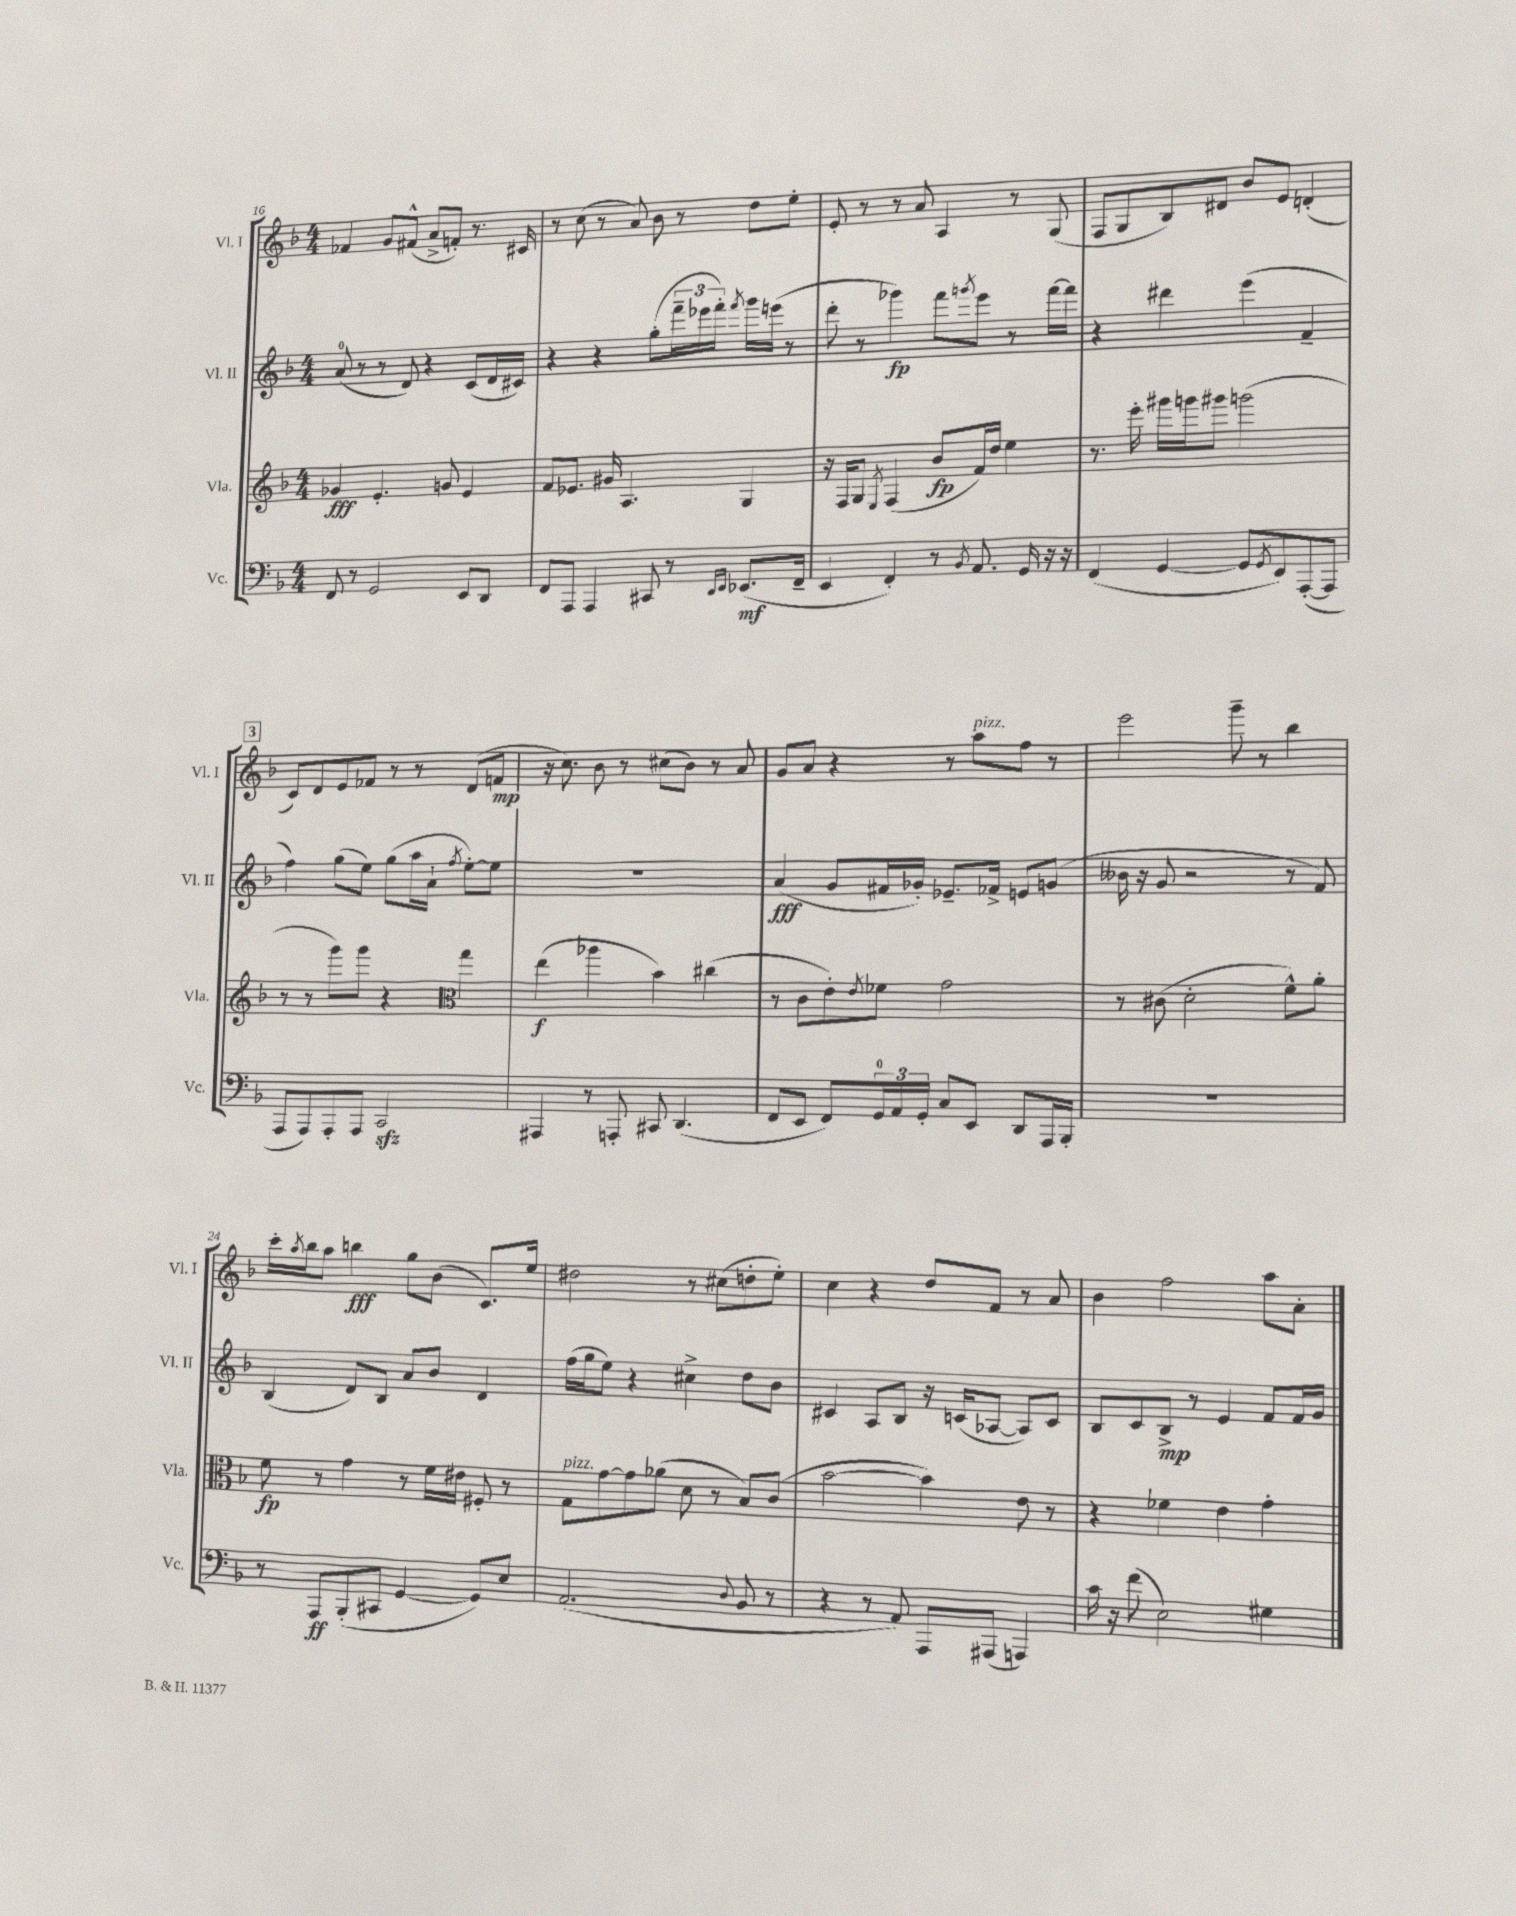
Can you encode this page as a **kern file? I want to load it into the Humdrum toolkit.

**kern	**dynam	**kern	**dynam	**kern	**dynam	**kern	**dynam
*part4	*part4	*part3	*part3	*part2	*part2	*part1	*part1
*staff4	*staff4	*staff3	*staff3	*staff2	*staff2	*staff1	*staff1
*I"Vc.	*	*I"Vla.	*	*I"Vl. II	*	*I"Vl. I	*
*I'Vc.	*	*I'Vla.	*	*I'Vl. II	*	*I'Vl. I	*
*clefF4	*	*clefG2	*	*clefG2	*	*clefG2	*
*k[b-]	*	*k[b-]	*	*k[b-]	*	*k[b-]	*
*M4/4	*	*M4/4	*	*M4/4	*	*M4/4	*
=16	=16	=16	=16	=16	=16	=16	=16
8FF/	.	4g-X/	fff	(8a/	.	4f-X/	.
8r	.	.	.	8r	.	.	.
2GG/	.	4.e'/	.	8r	.	8g/L	.
.	.	.	.	8d/)	.	(8f#X^^/J	.
.	.	.	.	4r	.	8a^/L	.
.	.	8gn/	.	.	.	8fn'/J)	.
8EE/L	.	4e/	.	(8c/L	.	8.r	.
8DD/J	.	.	.	16d/L	.	.	.
.	.	.	.	16c#X/JJ)	.	16c#X/	.
=17	=17	=17	=17	=17	=17	=17	=17
8FF/L	.	8f/L	.	4r	.	8r	.
8AAA/J	.	8.e-X/J	.	.	.	(8cc\	.
4AAA/	.	.	.	4r	.	8r	.
.	.	16g#X/	.	.	.	.	.
.	.	4.A/	.	.	.	8a/)	.
8CC#X/	.	.	.	(8gg'\L	.	8b-\	.
8r	.	.	.	24fff~\L	.	8r	.
.	.	.	.	24eee-X\	.	.	.
.	.	.	.	24fff'\JJ)	.	.	.
16qqDD/LL	.	.	.	.	.	.	.
16qqEE/JJ	.	.	.	8qfff/	.	.	.
(8.EE-X/L	mf	4G/	.	16ggg\LL	.	8dd\L	.
.	.	.	.	(16eeen\JJ	.	.	.
.	.	.	.	8r	.	8ee'\J	.
16FF~/Jk	.	.	.	.	.	.	.
=18	=18	=18	=18	=18	=18	=18	=18
4EE/	.	16r	.	8ddd'\	.	8e'/	.
.	.	16F/KL	.	.	.	.	.
.	.	8G/J	.	8r	.	8r	.
.	.	8qE/	.	.	.	.	.
4FF'/)	.	(4F/	.	4ggg-X\)	fp	8r	.
.	.	.	.	.	.	8a/	.
8r	.	8b-/L	fp	8fff\L	.	4A/	.
8qBB-/	.	.	.	8qgggn/	.	.	.
8.AA/	.	16f/L)	.	8eee\J	.	.	.
.	.	16dd/JJ	.	.	.	.	.
.	.	4ee\	.	8r	.	8r	.
16GG/	.	.	.	.	.	.	.
16r	.	.	.	[16fff\LL	.	(8G/	.
16r	.	.	.	16fff\JJ]	.	.	.
=19	=19	=19	=19	=19	=19	=19	=19
(4FF/	.	8.r	.	4r	.	8F/L	.
.	.	.	.	.	.	8G/	.
.	.	16eee'\	.	.	.	.	.
[4GG/	.	16ggg#X\LL	.	4ddd#X\	.	8B-/)	.
.	.	16gggn\J	.	.	.	.	.
.	.	8ggg#X\J	.	.	.	8d#X/J	.
8GG/L]	.	(2gggn\	.	(4eee\	.	8b-/L	.
8qGG/	.	.	.	.	.	.	.
8EE/)	.	.	.	.	.	8e/J	.
([8AAA'/	.	.	.	4f~/	.	(4dn'/	.
8AAA/J]	.	.	.	.	.	.	.
!!LO:LB:g=z
!!LO:REH:place=s1:t=3
=20	=20	=20	=20	=20	=20	=20	=20
8AAA/L	.	8r	.	4ff\)	.	8c/L)	.
8AAA/)	.	8r	.	.	.	8d/	.
8AAA'/	.	8ggg\L)	.	(8gg\L	.	8e/	.
8AAA/J	.	8ggg\J	.	8ee\J)	.	8f-X/J	.
2CCzz/	.	4r	.	(8gg\L	.	8r	.
.	.	.	.	16aa\L	.	8r	.
.	.	.	.	16a`\JJ	.	.	.
*	*	*clefC3	*	*	*	*	*
.	.	.	.	8qff/	.	.	.
.	.	4gg\	.	[8ee'\L)	.	(8d/L	.
.	.	.	.	8ee\J]	.	8fn/J	mp
=21	=21	=21	=21	=21	=21	=21	=21
4AAA#X/	.	(4ee\	f	1r	.	16r	.
.	.	.	.	.	.	8.cc\)	.
8r	.	4aa-X\	.	.	.	8b-\	.
8AAAn'/	.	.	.	.	.	8r	.
8CC#X/	.	4b-\)	.	.	.	(8cc#X\L	.
(4.DD/	.	.	.	.	.	8b-\J)	.
.	.	(4cc#X\	.	.	.	8r	.
.	.	.	.	.	.	8a/	.
=22	=22	=22	=22	=22	=22	=22	=22
8FF/L	.	8r	.	(4a/	fff	8g/L	.
8EE/J	.	8c\L	.	.	.	8a/J	.
8FF/L)	.	8e'\)	.	8g/L	.	4r	.
.	.	8qe/	.	.	.	.	.
24GG/L	.	8f-X\J	.	16f#X/L	.	.	.
24AA/	.	.	.	.	.	.	.
.	.	.	.	16g-X'/JJ)	.	.	.
24GG'/JJ	.	.	.	.	.	.	.
8C/L	.	2g\	.	8.e-X~/L	.	8r	.
!	!	!	!	!	!	!LO:TX:a:i:t=pizz.	!
8EE/J	.	.	.	.	.	8aa\L	.
.	.	.	.	16f-X^/Jk	.	.	.
8DD/L	.	.	.	8en/L	.	8ff\J	.
16AAA/L	.	.	.	(8gn/J	.	8r	.
16BBB-'/JJ	.	.	.	.	.	.	.
=23	=23	=23	=23	=23	=23	=23	=23
1r	.	8r	.	16b--X\	.	2eee\	.
.	.	.	.	16r	.	.	.
.	.	(8c#X\	.	8g/	.	.	.
.	.	2d'\	.	2r	.	.	.
.	.	.	.	.	.	8ggg~\	.
.	.	.	.	.	.	8r	.
.	.	8f^^\L)	.	8r	.	4bb-\	.
.	.	8a'\J	.	8f/)	.	.	.
!!LO:LB:g=z
=24	=24	=24	=24	=24	=24	=24	=24
8r	.	8f\	fp	(4B-/	.	16ccc'\LL	.
.	.	.	.	.	.	8qaa/	.
.	.	.	.	.	.	16bb-\J	.
8AAA/L	ff	8r	.	.	.	8aa\J	.
(8BBB-'/	.	4g\	.	8d/L)	.	4bbn\	fff
8CC#X/J	.	.	.	8B-/J	.	.	.
[4GG/	.	8r	.	8a/L	.	8gg\L	.
.	.	16f\LL	.	8b-/J	.	(8b-\J	.
.	.	16e#X\JJ	.	.	.	.	.
8GG/L])	.	8F#X'/	.	4d/	.	8.c/L)	.
8E/J	.	8r	.	.	.	.	.
.	.	.	.	.	.	16ee/Jk	.
=25	=25	=25	=25	=25	=25	=25	=25
!	!	!LO:TX:a:i:t=pizz.	!	!	!	!	!
(2.AA/	.	8G\L	.	(16ff\LL	.	2dd#X\	.
.	.	.	.	16gg\J	.	.	.
.	.	[8g\	.	8ee\J)	.	.	.
.	.	8g\]	.	4r	.	.	.
.	.	(8a-X\J	.	.	.	.	.
.	.	8d\	.	4cc#X^\	.	8r	.
.	.	8r	.	.	.	(8cc#X\L	.
8qqD/	.	.	.	.	.	.	.
8BB-/	.	8B-/L)	.	8dd\L	.	8ddn'\	.
8r	.	(8c/J	.	8b-\J	.	8ee'\J)	.
=26	=26	=26	=26	=26	=26	=26	=26
4r	.	[2b-\	.	4c#X/	.	4cc\	.
8r	.	.	.	8A/L	.	4r	.
8AA/)	.	.	.	8B-/J	.	.	.
8AAA/L	.	4b-\])	.	16r	.	8dd/L	.
.	.	.	.	(16cn/KL	.	.	.
(8AAA#X/J	.	.	.	[8A-X/J	.	8f/J	.
4AAAn/)	.	8e\	.	8A-/L])	.	8r	.
.	.	8r	.	8c/J	.	8a/	.
=27	=27	=27	=27	=27	=27	=27	=27
16c\	.	4r	.	8B-/L	.	4b-\	.
16r	.	.	.	.	.	.	.
(8f\	.	.	.	8c/	.	.	.
2E\)	.	4f-X\	.	8B-^/J	mp	2ff\	.
.	.	.	.	8r	.	.	.
.	.	4e\	.	4e/	.	.	.
4G#X\	.	4g'\	.	8f/L	.	8aa\L	.
.	.	.	.	16f/L	.	8a'\J	.
.	.	.	.	16g/JJ	.	.	.
==	==	==	==	==	==	==	==
*-	*-	*-	*-	*-	*-	*-	*-
